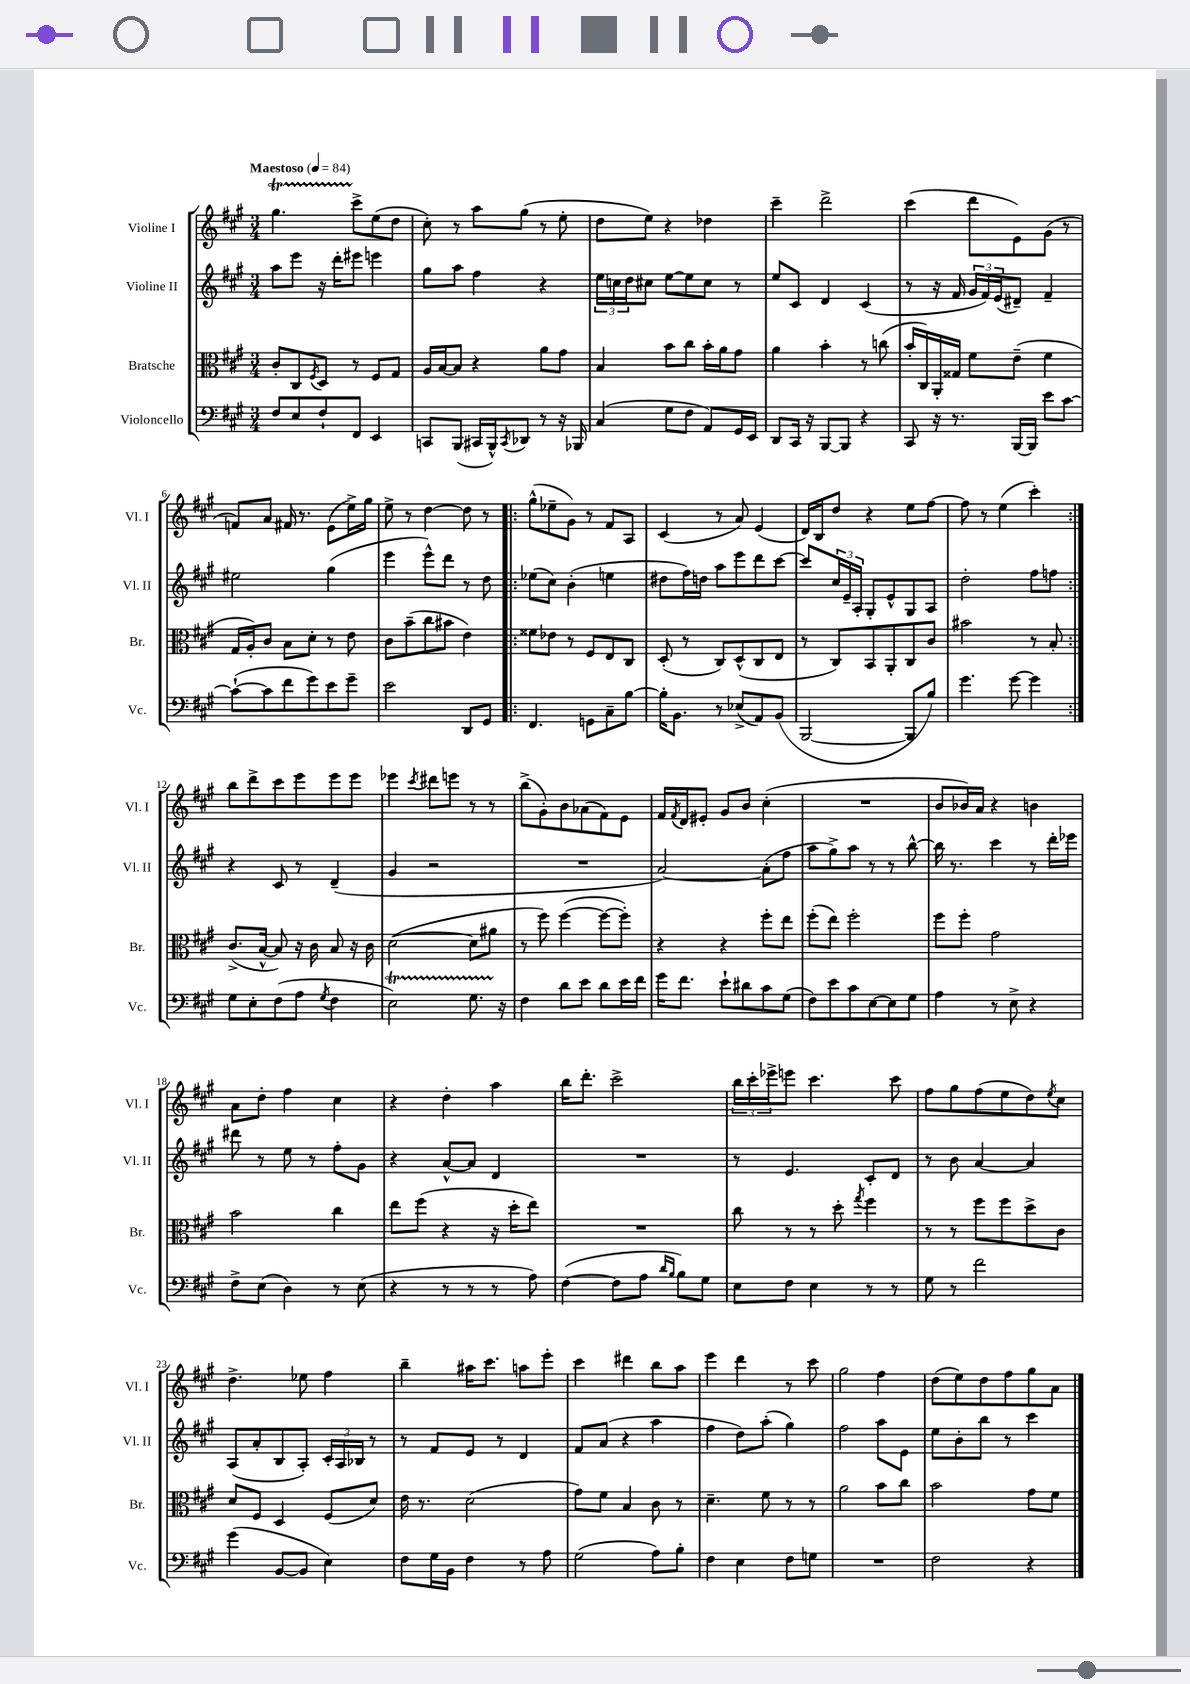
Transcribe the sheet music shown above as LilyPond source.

<<
\new StaffGroup <<
\new Staff = "s0" \with { instrumentName = "Violine I" shortInstrumentName = "Vl. I" } {
    \clef treble \key a \major \numericTimeSignature \time 3/4 \tempo "Maestoso" 4 = 84
    gis''4.\startTrillSpan cis'''8->\stopTrillSpan e''8( d''8 |
    cis''8-.) r8 a''8 gis''8( r8 e''8-. |
    d''8 e''8) r4 des''4 |
    cis'''4-- d'''2-> |
    cis'''4( d'''8 e'8) gis'8( r8 |
    f'8) a'8 fis'16 r8. e'8( e''16->) gis''16 |
    e''8-> r8 d''4~ d''8 r8 |
    \repeat volta 2 { gis''8-^( ees''8-- gis'8) r8 fis'8 a8 |
    cis'4( r8 a'8) e'4( |
    d'16) b16 d''8 r4 e''8 fis''8~ |
    fis''8 r8 e''4( cis'''4-.) | }
    b''8 d'''8-> cis'''8 e'''8 e'''8 e'''8 |
    ees'''4 \acciaccatura { cis'''8 } dis'''8 e'''8 r8 r8 |
    b''8->( gis'8-.) b'8 aes'8( fis'8) e'8 |
    fis'16 \acciaccatura { fis'8 } d'16 eis'8-. gis'8 b'8 cis''4-.( |
    R2. |
    b'8 bes'16) a'16 r4 b'4 |
    a'8 d''8-. fis''4 cis''4 |
    r4 d''4-. a''4 |
    b''16 d'''8.-. cis'''2-> |
    \tuplet 3/2 { b''16 cis'''16-. ees'''16-> } e'''8 cis'''4. cis'''8 |
    fis''8 gis''8 fis''8( e''8 d''8) \acciaccatura { e''8 } cis''8 |
    d''4.-> ees''8 fis''4 |
    b''4-- ais''16 cis'''8. a''8 e'''8-. |
    cis'''4 dis'''4 b''8 a''8 |
    e'''4 d'''4 r8 cis'''8 |
    gis''2 fis''4 |
    d''8( e''8) d''8 fis''8 gis''8 a'8 \bar "|." |
}
\new Staff = "s1" \with { instrumentName = "Violine II" shortInstrumentName = "Vl. II" } {
    \clef treble \key a \major \numericTimeSignature \time 3/4
    a''8 e'''8 r16 d'''16-. eis'''8 e'''4 |
    gis''8 a''8 fis''4 r4 |
    \tuplet 3/2 { e''16 c''16 d''16 } cis''8 e''8~ e''8 cis''8 r8 |
    e''8 cis'8 d'4 cis'4( |
    r8 r16 fis'16 \tuplet 3/2 { gis'16 fis'16) e'16( } dis'8--) fis'4-- |
    eis''2 gis''4( |
    e'''4 e'''8-^) d'''8 r8 d''8 |
    \repeat volta 2 { ees''8( cis''8) b'4-.( e''4 |
    dis''8 fis''16) d''16 a''8 e'''8 d'''8 cis'''8~ |
    cis'''8 \tuplet 3/2 { cis''16 e'16-- a16-. } gis8-. e'8-^ gis8 a8 |
    d''2-. fis''8 f''8 | }
    r4 cis'8 r8 d'4--( |
    gis'4 r2 |
    R2. |
    a'2~) a'8-.( fis''8 |
    a''8 gis''8->) a''8 r8 r8 b''8~-^ |
    b''16 r8. cis'''4 r8 d'''16-. ees'''16 |
    dis'''8 r8 e''8 r8 fis''8-. gis'8 |
    r4 a'8~-^ a'8 d'4 |
    R2. |
    r8 e'4. cis'8-. d'8 |
    r8 b'8 a'4~ a'4 |
    a8( a'8-. b8 a8-.) \tuplet 3/2 { cis'16-. a16 bes16 } r8 |
    r8 fis'8 e'8 r8 d'4 |
    fis'8 a'8( r4 a''4 |
    fis''4 d''8) a''8-.( gis''4) |
    fis''2 a''8 e'8 |
    e''8 b'8-. b''8 r8 cis'''4 \bar "|." |
}
\new Staff = "s2" \with { instrumentName = "Bratsche" shortInstrumentName = "Br." } {
    \clef alto \key a \major \numericTimeSignature \time 3/4
    cis'8-. cis8 \acciaccatura { fis8 } d8 r8 fis8 gis8 |
    a16 b16~ b8 r4 a'8 gis'8 |
    b4 b'8 cis''8 b'16-. a'16 gis'8 |
    a'4 b'4-. r8 c''8( |
    b'16-. cis16) a,16-. gisis16 fis'8 e'8--( fis'4 |
    gis16 a16-.) cis'8 b8 d'8-. r8 e'8 |
    cis'8 b'8--( cis''8 bis'8 e'4) |
    \repeat volta 2 { fisis'8 ees'8 r8 fis8 e8 cis8 |
    d8-.( r8 cis8) d8-^( cis8 e8 |
    r8 cis8) b,8 a,8-. cis8 cis'8 |
    bis'2 r8 b8-. | }
    cis'8.->( b16~-^ b8) r16 cis'16 b8 r16 cis'16 |
    d'2~( d'8 ais'8 |
    r8 fis''8) fis''4~( fis''8~ fis''8-.) |
    r4 r4 fis''8-. e''8 |
    fis''8-.( e''8) fis''2-. |
    fis''8 fis''8-. gis'2 |
    b'2 cis''4 |
    e''8 fis''8( r4 r16 d''16-. e''8) |
    R2. |
    cis''8 r8 r8 d''8-. \acciaccatura { gis''8 } fis''4 |
    r8 r8 fis''8 fis''8 d''8-> cis'8 |
    d'8 fis8 d4 fis8( d'8) |
    e'16 r8. d'2( |
    gis'8) fis'8 b4 cis'8 r8 |
    d'4.-- fis'8 r8 r8 |
    a'2 b'8 cis''8 |
    b'2 gis'8 fis'8 \bar "|." |
}
\new Staff = "s3" \with { instrumentName = "Violoncello" shortInstrumentName = "Vc." } {
    \clef bass \key a \major \numericTimeSignature \time 3/4
    fis8 e8 fis8-! fis,8 e,4 |
    c,8 b,,8( cis,16 b,,16-^) \acciaccatura { cis,8 } des,8 r8 r16 bes,,16 |
    cis4( gis8 fis8 a,8) gis,16 e,16 |
    d,8 cis,16 r16 b,,8~ b,,8 r4 |
    cis,8 r16 r8. b,,16~ b,,16 e'8 cis'8~ |
    cis'8~-!( cis'8 fis'8 gis'8) e'8 gis'8-- |
    e'2 d,8 gis,8 |
    \repeat volta 2 { fis,4. g,8 cis8-- b8~ |
    b16-. b,8. r8 ees8->( a,8) b,8( |
    b,,2~ b,,8 b8) |
    gis'4. gis'8~ gis'4 | }
    gis8 e8-. fis8( a8 \acciaccatura { gis8 } fis4 |
    e2\startTrillSpan) gis8. r16\stopTrillSpan |
    fis4 d'8 e'8 d'8 e'16 fis'16 |
    gis'16 fis'8. e'8-! dis'8 cis'8 gis8( |
    fis8) e'8 cis'8 e8~ e8 gis8 |
    a4 r8 e8-> r4 |
    fis8-> e8( d4) r8 e8( |
    r4 r8 r8 r8 a8) |
    fis4~( fis8 a8 \grace { d'16 b16 } b8) gis8 |
    e8 fis8 e4 r8 r8 |
    gis8 r8 fis'2 |
    gis'4( b,8~ b,8 e4) |
    fis8 gis16 b,16 fis4 r8 a8 |
    gis2( a8) b8-. |
    fis4 e4 fis8 g8 |
    R2. |
    fis2 r4 \bar "|." |
}
>>
>>
